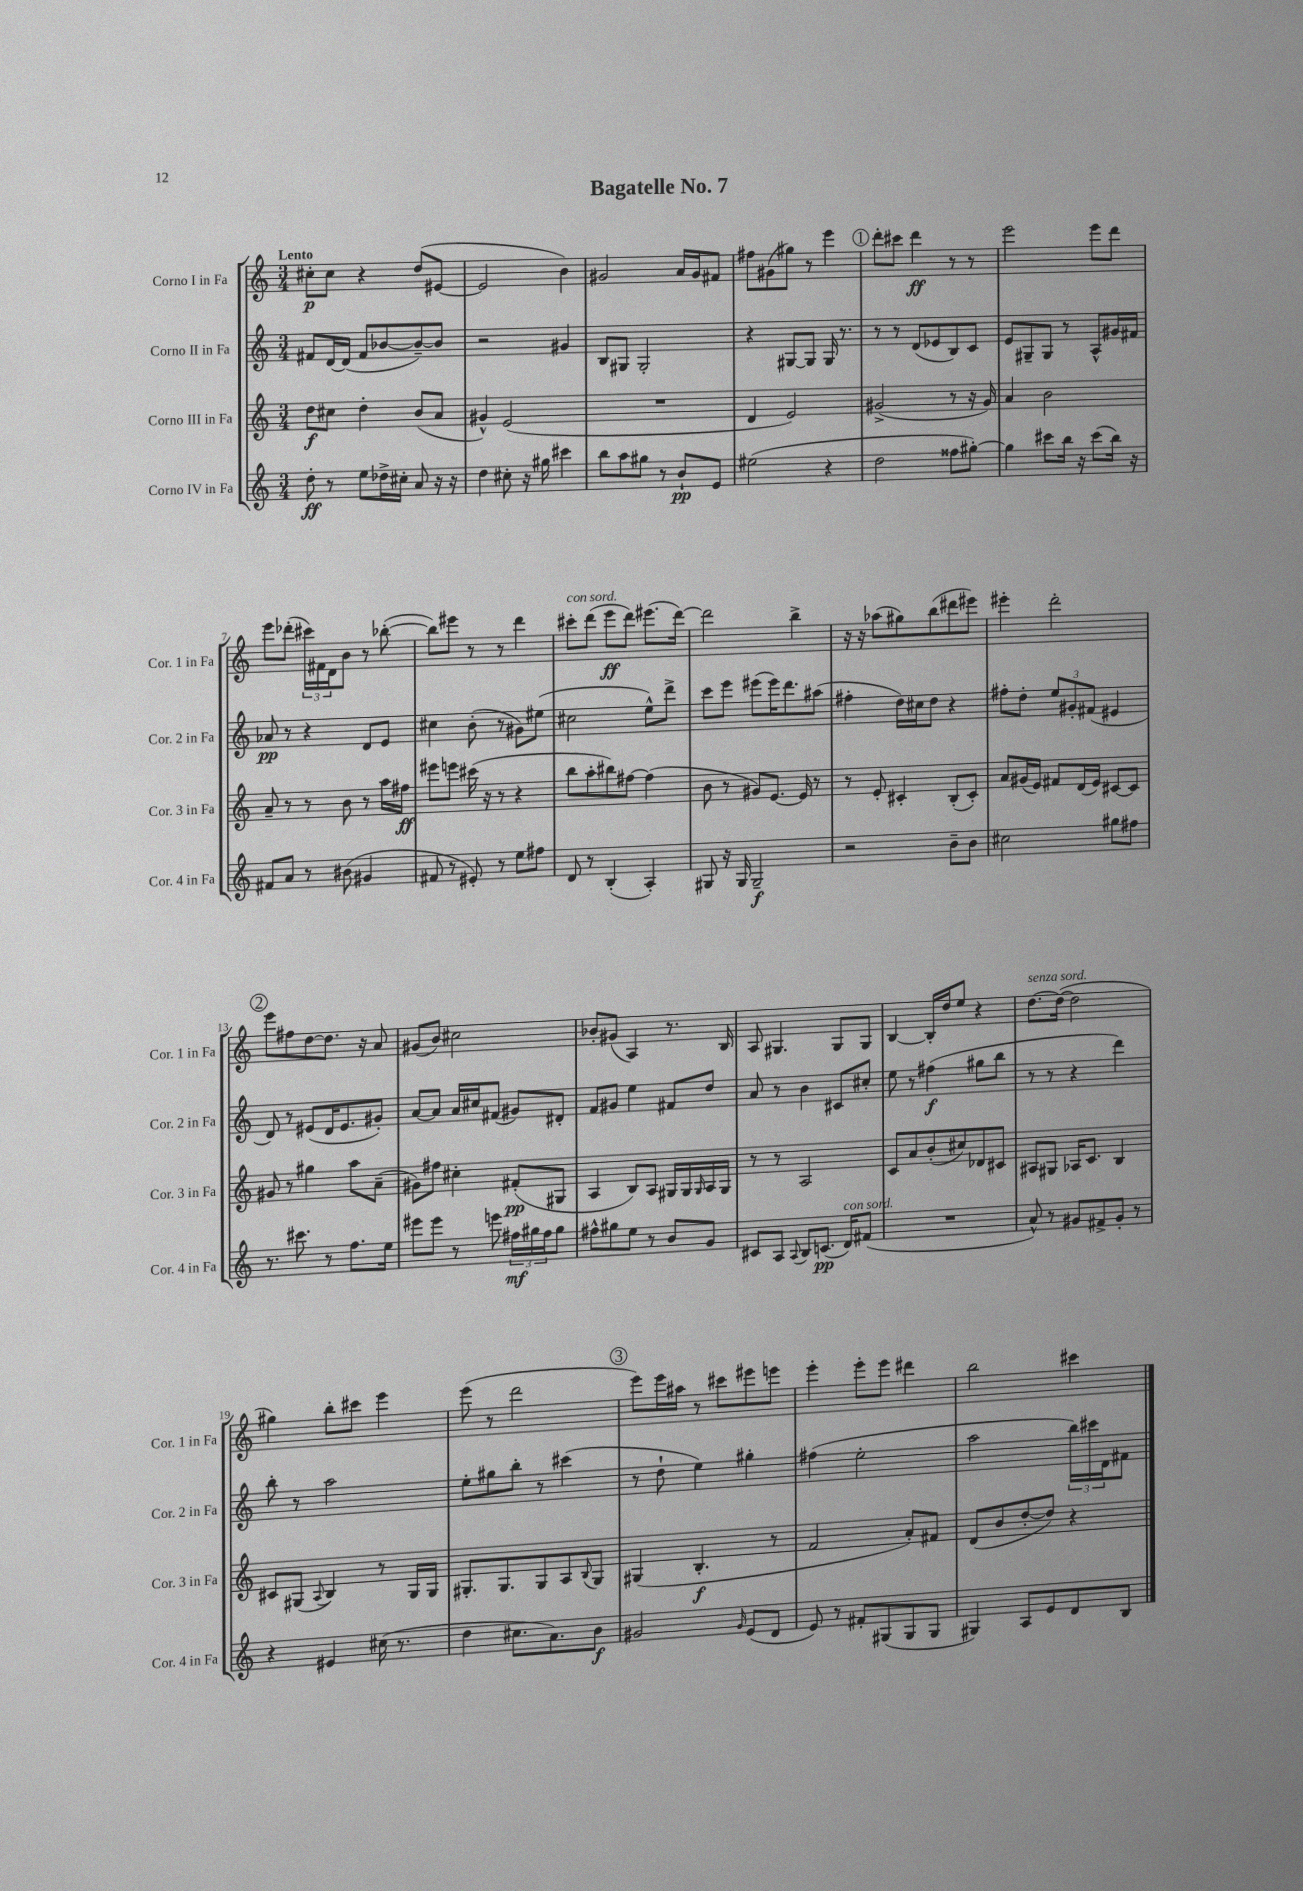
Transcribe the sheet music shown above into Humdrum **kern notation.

**kern	**kern	**kern	**kern
*staff4	*staff3	*staff2	*staff1
*clefG2	*clefG2	*clefG2	*clefG2
*k[]	*k[]	*k[]	*k[]
*M3/4	*M3/4	*M3/4	*M3/4
8dd'\	8dd\L	8f#/L	8cc#'\L
8r	8cc#\J	[16d/L	8cc#\J
.	.	(16d/]JJ	.
8ee\L	4dd'\	8f#/L	4r
16dd-^\L	.	[8b-/	.
16cc#'\JJ	.	.	.
8a/	(8b/L	8b-~/_)	(8dd/L
16r	8a/J	8b-/]J	[8e#/J
16r	.	.	.
=	=	=	=
4dd\	4g#^^/)	2r	2e#/]
8cc#'\	(2e/	.	.
16r	.	.	.
16gg#\	.	.	.
4ccc#\	.	4g#/	4b\)
=	=	=	=
8bb\L	2.r	8B/L	2g#/
8aa\	.	8G#/J	.
8gg#\J	.	2G#'/	.
8r	.	.	.
8b`/L	.	.	16a/LL
.	.	.	16g#/J
8e/J	.	.	8f#/J
=	=	=	=
(2ee#\	4d/	4r	8ff#\L
.	.	.	(8g#\
.	2e/)	[8G#/L	8gg#\J)
.	.	8G#/]J	8r
4r	.	16G#/	4eee\
.	.	8.r	.
=	=	=	=
2dd\	(2g#^/	8r	8ddd'\L
.	.	8r	8ccc#\J
.	.	(8d/L	4ddd\
.	.	8e-/	.
8ff##\L	8r	8B/)	8r
[8gg#'\J)	16r	8c/J	8r
.	16g#/)	.	.
=	=	=	=
4gg#\]	4a/	8e/L	2eee\
.	.	8G#~/	.
8ccc#\L	2b\	8G#/J	.
16bb\Jk	.	8r	.
16r	.	.	.
(8ccc#\L	.	8A^^/L	8eee\L
16bb\Jk)	.	16g#/L	8ddd\J
16r	.	16f#/JJ	.
=	=	=	=
8f#/L	8a~/	8a-/	8eee\L
8a/J	8r	8r	(8ddd-'\J
8r	8r	4r	24ccc#\LL)
.	.	.	24f#\
.	.	.	24d\J
(8b#\	8b\	.	8b\J
4g#/	8r	8d/L	8r
.	16aa\LL	8e/J	([8bb-'\
.	16ff#\JJ	.	.
=	=	=	=
8f#/	8eee#\L	4cc#\	8bb-\]L)
8r	8eee\J	.	8eee#\J
8e#'/)	(16ccc#\	(8b'\	8r
.	16r	.	.
8r	8r	8r	8r
8ee\L	4r	8g#\L)	4ddd\
8ff#\J	.	(8ee#\J	.
=	=	=	=
8d/	8bb\L	2cc#\	8ccc#'\L
8r	8aa'\	.	(8ddd\J
(4B'/	8bb#\)	.	8eee\L
.	[8ff#\J	.	8ddd\J)
4A'/)	(4ff#\]	8ee^^\L)	(8.eee#\L
.	.	8ddd^\J	.
.	.	.	[16ddd\Jk)
=	=	=	=
8G#/	8b\	8ccc\L	2ddd\]
16r	8r	8eee\J	.
16G#/	.	.	.
2G#~/	8g#/L)	(8eee#\L	.
.	[8.e/J	16eee#\K)	.
.	.	8.ddd\	.
.	.	.	4bb^\
.	16e/]	.	.
.	8r	(8aa#\J	.
=	=	=	=
2r	8r	4ff#'\	16r
.	.	.	16r
.	8e'/	.	(8aa-\L
.	4c#'/	16dd\LL)	8gg#\)
.	.	16cc#\J	.
.	.	8dd\J	(8bb\
8b~\L	(8B'/L	4r	8ddd#\
8b\J	8c#'/J)	.	8eee#\J)
=	=	=	=
2cc#\	8a/L	8ff#'\L	4eee#'\
.	(16g#/L	8dd'\J	.
.	16e/JJ)	.	.
.	8f#/L	12ee/L	2ddd'\
.	.	12g#'/	.
.	(16d/L	.	.
.	.	(12f#/J	.
.	16e/JJ)	.	.
8gg#\L	[8c#/L	4e#/	.
8ff#\J	8c#/]J	.	.
=	=	=	=
8.r	8g#/	8d/)	8eee\L
.	8r	8r	8ff#\
8.ccc#\	.	.	.
.	4gg#\	(8e#/L	[8dd\
8r	.	16d/K	8.dd\]J
.	.	8.e#/	.
8.ff\L	8aa\L	.	.
.	.	.	16r
.	(8a~\J	8g#'/J)	8a/
16ee\Jk	.	.	.
=	=	=	=
8eee#\L	8g#\L)	[8a/L	(8g#/L
8eee#\J	8ff#\J	8a/]J	8b/J)
8r	4cc#'\	16a/LL	2cc#\
.	.	16cc#/J	.
8eee\	.	(8f#/J	.
24ff#\LL	(8f#'/L	8g#/L)	.
24gg#\	.	.	.
24ff#\J	.	.	.
8gg#\J	8G#/J	8d#'/J	.
=	=	=	=
8ff#^^\L	4A/	8f/L	8b-'/L
8gg#\	.	8g#/J	(8g#/J
8ee\J	8B/L)	4ee\	4A/)
8r	8A/J	.	.
8b/L	16G#/LL	8f#/L	8.r
.	16G#/	.	.
.	16qqG#/	.	.
8g/J	16A/	8dd/J	.
.	16G#/JJ	.	16B/
=	=	=	=
8c#/L	8r	8a/	8A/
8A/J	8r	8r	4.G#/
8qqA/	.	.	.
8B/L	2A/	4b\	.
(8.c/J	.	.	.
.	.	8c#/L	8G#/L
16d/LK)	.	.	.
(8f#/J	.	8cc#'/J	8G#/J
=	=	=	=
2.r	8c/L	8ee\	[4B/
.	8a/	8r	.
.	(8b'/	(4ff#\	16B'/]LL
.	.	.	16dd/J
.	8cc#/)	.	8ee/J
.	8d-/	8gg#\L	4r
.	8c#/J	8bb\J	.
=	=	=	=
8a^^/)	8A#/L	8r	[8.dd\L
8r	8G#/J	8r	.
.	.	.	(16dd\_Jk
8g#/L	16A-/LK	4r	2dd\]
.	8.c/J	.	.
8f#^/	.	.	.
8g#'/J	4B/	4ddd\)	.
8r	.	.	.
=	=	=	=
4r	8c#/L	8bb'\	4gg#\)
.	(8G#/J	8r	.
.	8qqA/	.	.
4e#/	4B/)	2aa\	8bb'\L
.	.	.	8ccc#\J
(16cc#\	8r	.	4eee\
8.r	.	.	.
.	16G#/LL	.	.
.	16G#/JJ	.	.
=	=	=	=
4dd\	8.G#'/L	8ee'\L	(8eee\
.	.	8gg#\	8r
.	8.G#/	.	.
8.cc#\L	.	8bb'\J	2ddd\
.	8G#/	8r	.
8.a\)	.	.	.
.	8A/	(4ccc#\	.
.	8qqB/	.	.
8b\J	8G#/J	.	.
=	=	=	=
2g#/	(4G#/	8r	8eee\L)
.	.	8dd`\	16eee\L
.	.	.	16aa#\JJ
.	4.B'/	4ee\)	8r
.	.	.	8ccc#\L
16qqg#/	.	.	.
(8e/L	.	4gg#'\	8eee#\
8d/J	8r	.	8eee\J
=	=	=	=
8e/)	2f/	(4ff#\	4eee'\
8r	.	.	.
8f#'/L	.	2ee'\	8eee'\L
(8G#/	.	.	8eee\J
8G#/	8a'/L)	.	4ddd#\
8G#/J	8f#/J	.	.
=	=	=	=
4G#/)	(8d/L	2aa\	2bb\
.	8b/	.	.
8A/L	[8dd'/	.	.
8e/	8dd/]J)	.	.
8d/	4r	24bb\LL)	4ccc#\
.	.	24ccc#\	.
.	.	24d\J	.
8B/J	.	8f#\J	.
==	==	==	==
*-	*-	*-	*-
